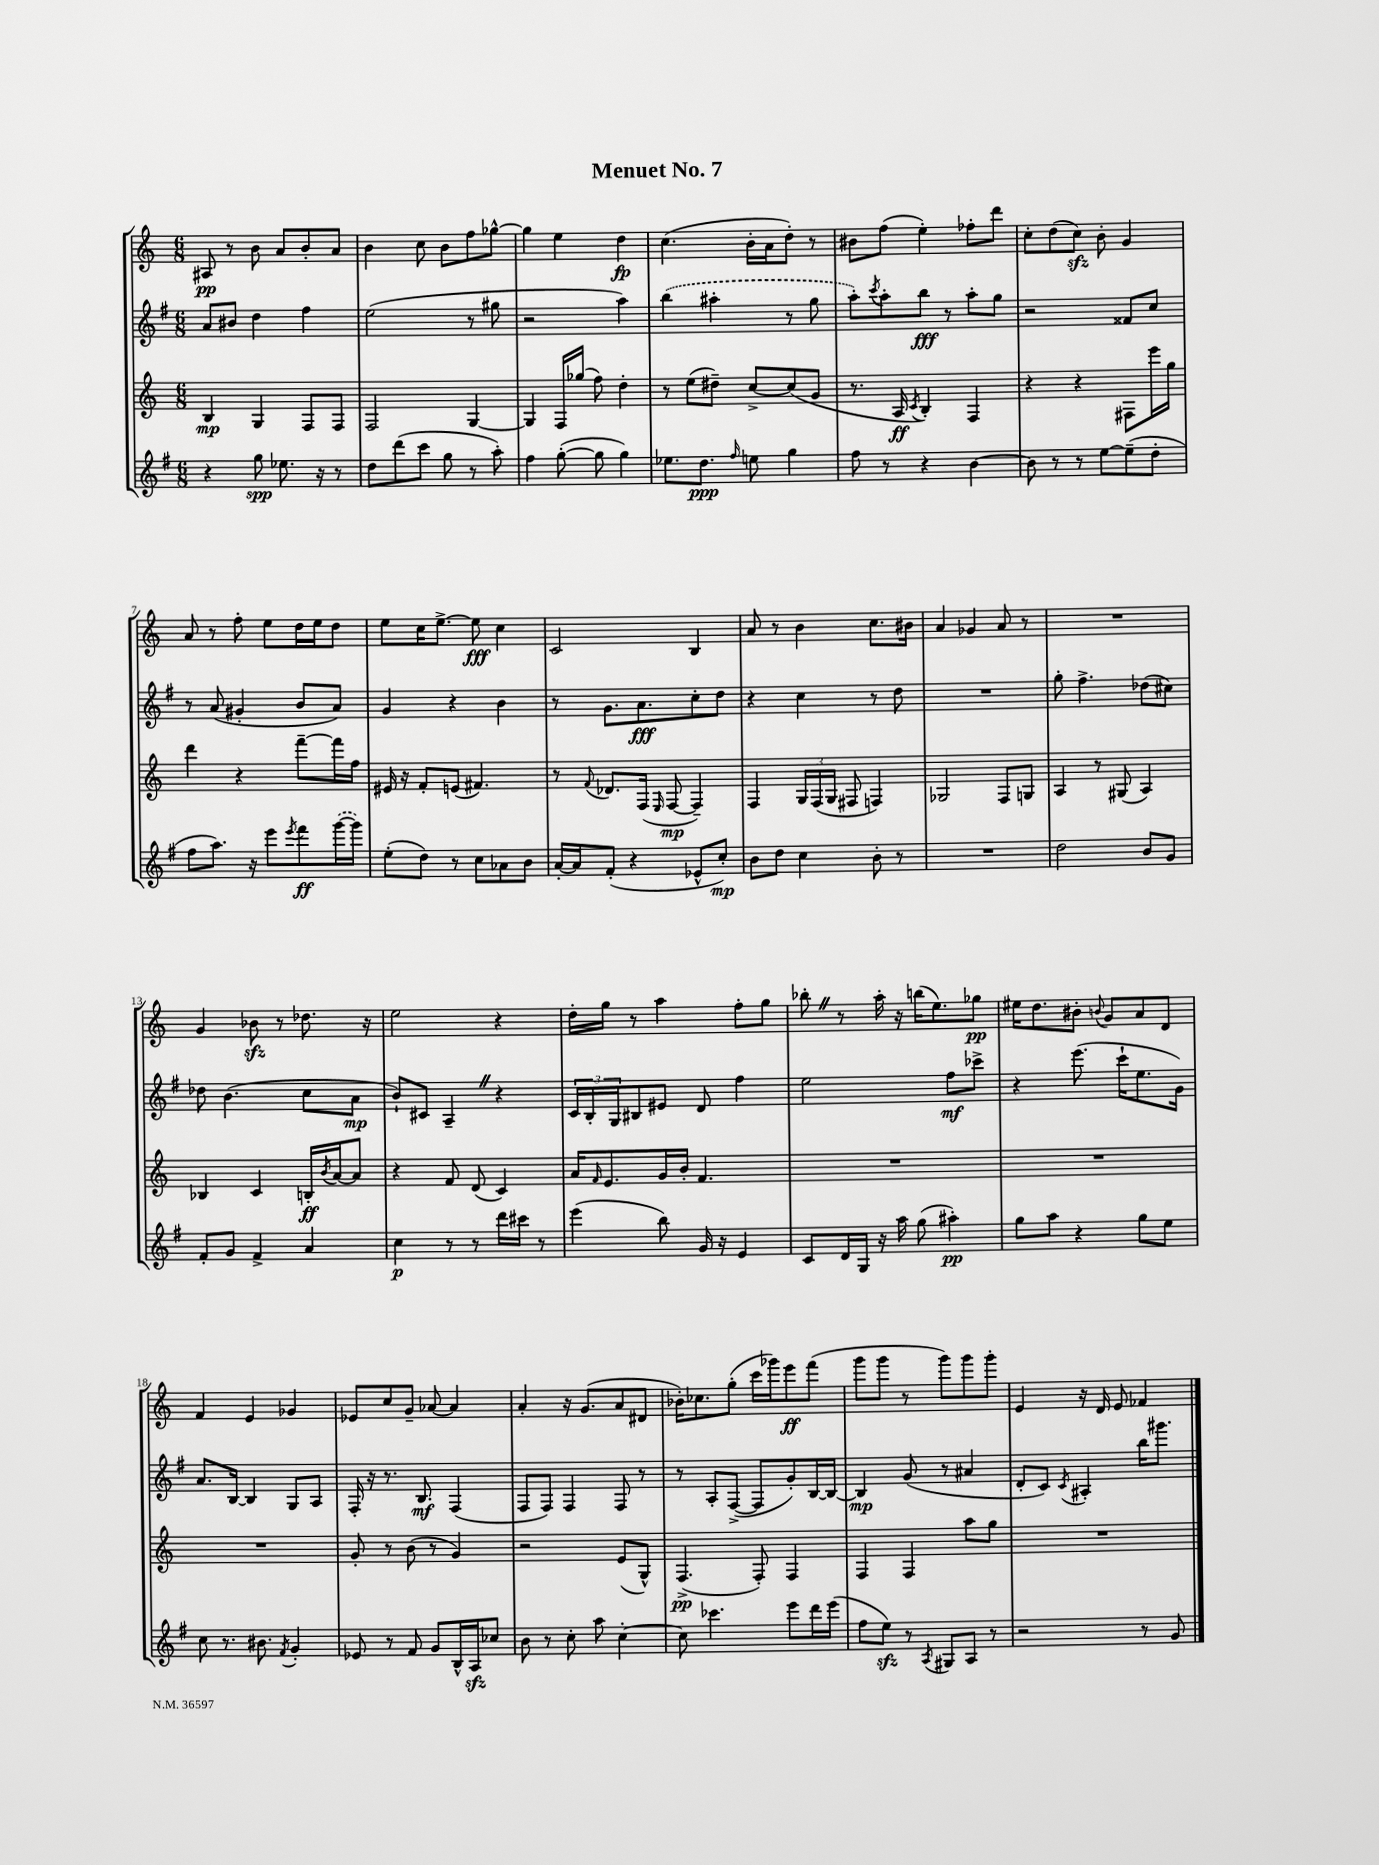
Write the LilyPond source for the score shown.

\header { title = "Menuet No. 7" }
<<
\new StaffGroup <<
\new Staff = "s0" {
    \clef treble \key c \major \numericTimeSignature \time 6/8
    ais8\pp r8 b'8 a'8 b'8-. a'8 |
    b'4 c''8 b'8 f''8 ges''8~-^ |
    ges''4 e''4 d''4\fp |
    c''4.( b'16-. a'16 d''8-.) r8 |
    bis'8 f''8( e''4-.) fes''8-. d'''8 |
    c''8-. d''8( c''8\sfz) b'8-. g'4 |
    a'8 r8 f''8-. e''8 d''16 e''16 d''8 |
    e''8 c''16 e''8.~-> e''8\fff c''4 |
    c'2 b4 |
    a'8 r8 b'4 c''8. bis'16 |
    a'4 ges'4 a'8 r8 |
    R2. |
    g'4 bes'8\sfz r8 des''8. r16 |
    e''2 r4 |
    d''16-. g''16 r8 a''4 f''8-. g''8 |
    bes''8-. \once \override BreathingSign.text = \markup { \musicglyph "scripts.caesura.straight" } \breathe r8 a''16-. r16 b''16( e''8.) ges''8\pp |
    eis''16 d''8. bis'8-. \appoggiatura { b'8 } g'8 a'8 d'8 |
    f'4 e'4 ges'4 |
    ees'8 c''8 g'8-- aes'8~ aes'4 |
    a'4-. r16 g'8.( a'8 dis'8 |
    bes'16-.) ces''8. g''8-.( c'''16 ges'''16) e'''8\ff f'''8( |
    g'''8 g'''8 r8 g'''8) g'''8 g'''8-. |
    e'4 r16 d'16 e'8 fes'4 \bar "|." |
}
\new Staff = "s1" {
    \clef treble \key g \major \numericTimeSignature \time 6/8
    a'8 bis'8 d''4 fis''4 |
    e''2( r8 gis''8 |
    r2 a''4) |
    \once \slurDashed b''4( ais''4-. r8 g''8 |
    a''8-.) \acciaccatura { c'''8 } a''8-. b''8\fff r8 a''8-. g''8 |
    r2 fisis'8 c''8 |
    r8 a'8( gis'4-. b'8 a'8) |
    g'4 r4 b'4 |
    r8 g'8. a'8.\fff c''8-. d''8 |
    r4 c''4 r8 d''8 |
    R2. |
    g''8-. fis''4.-> des''8( cis''8) |
    des''8 b'4.( c''8 a'8\mp |
    b'8-!) cis'8 a4-- \once \override BreathingSign.text = \markup { \musicglyph "scripts.caesura.straight" } \breathe r4 |
    \tuplet 3/2 { c'16 b16-. g16 } bis8 eis'8 d'8 fis''4 |
    e''2 fis''8\mf ces'''8-> |
    r4 e'''8.( c'''16-! e''8. g'16) |
    a'8. b16~ b4 g8 a8 |
    fis16-. r16 r8. b8.\mf fis4( |
    fis8 fis8) fis4 fis8 r8 |
    r8 a8-. fis8~->( fis8 g'8-.) b16~ b16~ |
    b4\mp g'8( r8 ais'4 |
    d'8-. c'8) \acciaccatura { c'8 } ais4-. b''16 gis'''8. \bar "|." |
}
\new Staff = "s2" {
    \clef treble \key c \major \numericTimeSignature \time 6/8
    b4\mp g4 f8 f8 |
    f2 g4~ |
    g4 f16 ges''16( f''8) d''4-. |
    r8 e''8( dis''8--) c''8~-> c''8( g'8 |
    r8. a16\ff \acciaccatura { c'8 } b4-.) f4 |
    r4 r4 fis8 e'''16 g''16 |
    d'''4 r4 f'''8~-- f'''16 f''16 |
    eis'16 r16 f'8-. e'8( fis'4.) |
    r8 \appoggiatura { f'8 } des'8. f16( \grace { e16 } f8~\mp f4--) |
    f4 \tuplet 3/2 { g16 f16( g16 } fis8 f4) |
    ges2 f8 g8 |
    a4 r8 gis8( a4) |
    bes4 c'4 b16-.\ff \acciaccatura { b'8 } a'16~ a'8 |
    r4 f'8 d'8( c'4) |
    a'16 \grace { f'16 } e'8. g'16 b'16-. f'4. |
    R2. |
    R2. |
    R2. |
    g'8-. r8 b'8( r8 g'4) |
    r2 e'8( g8-^) |
    f4.->\pp( f8-.) f4 |
    f4 f4 a''8 g''8 |
    R2. \bar "|." |
}
\new Staff = "s3" {
    \clef treble \key g \major \numericTimeSignature \time 6/8
    r4 g''8\spp ees''8. r16 r8 |
    d''8 d'''8( c'''8 g''8 r8 a''8-.) |
    fis''4 g''8~-.( g''8 g''4) |
    ees''8. d''8.\ppp \grace { fis''16 } e''8 g''4 |
    fis''8 r8 r4 b'4~ |
    b'8 r8 r8 e''8~ e''8--( d''8-. |
    fis''8 a''8.) r16 e'''8 \acciaccatura { e'''8 } fis'''8\ff \once \slurDashed g'''16~( g'''16) |
    e''8-.( d''8) r8 c''8 aes'8 b'8 |
    a'16~-. a'16 fis'8-.( r4 ees'8-^ c''8-.\mp) |
    b'8 d''8 c''4 b'8-. r8 |
    R2. |
    d''2 b'8 g'8 |
    fis'8-. g'8 fis'4-> a'4 |
    c''4\p r8 r8 d'''16 cis'''16 r8 |
    e'''4( b''8) g'16 r16 e'4 |
    c'8 d'16 g16 r16 a''16 g''8( ais''4-.\pp) |
    g''8 a''8 r4 g''8 e''8 |
    c''8 r8. bis'8. \acciaccatura { fis'8 } g'4-. |
    ees'8 r8 fis'8 g'8 b16-^ a16\sfz ces''8 |
    b'8 r8 c''8-. a''8 c''4~-. |
    c''8 ces'''4. e'''8 d'''16 e'''16( |
    fis''8 e''8\sfz) r8 \acciaccatura { a8 } gis8 a8 r8 |
    r2 r8 g'8 \bar "|." |
}
>>
>>
